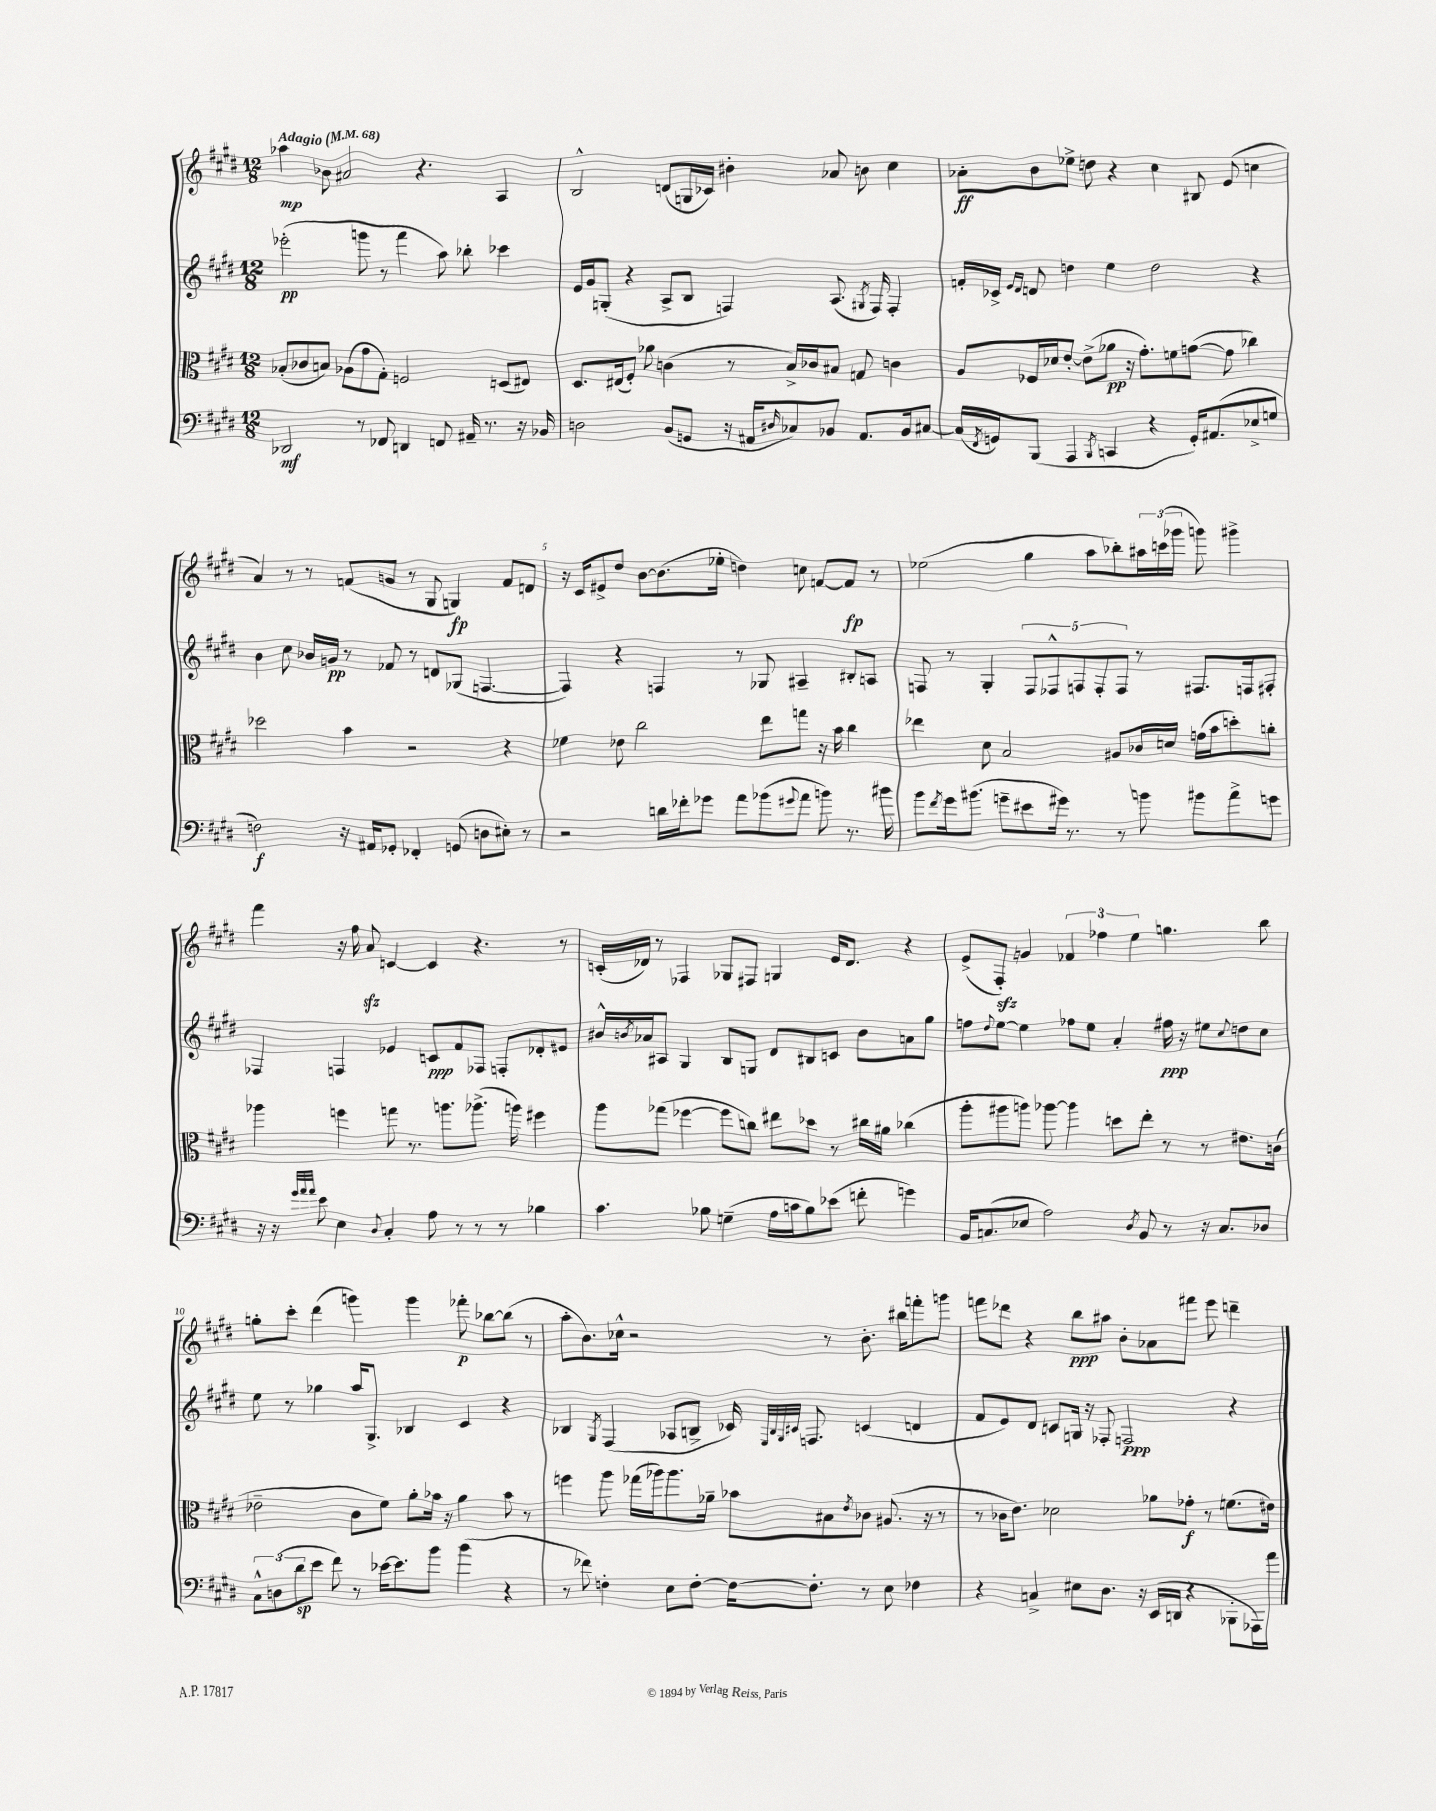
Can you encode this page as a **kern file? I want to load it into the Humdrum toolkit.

**kern	**dynam	**kern	**dynam	**kern	**dynam	**kern	**dynam
*part4	*part4	*part3	*part3	*part2	*part2	*part1	*part1
*staff4	*staff4	*staff3	*staff3	*staff2	*staff2	*staff1	*staff1
*clefF4	*	*clefC3	*	*clefG2	*	*clefG2	*
*k[f#c#g#d#]	*	*k[f#c#g#d#]	*	*k[f#c#g#d#]	*	*k[f#c#g#d#]	*
*M12/8	*	*M12/8	*	*M12/8	*	*M12/8	*
*MM68	*	*MM68	*	*MM68	*	*MM68	*
=1	=1	=1	=1	=1	=1	=1	=1
!	!	!	!	!	!	!LO:TX:a:B:t=Adagio	!
2DD-X/	mf	(8B-X'/L	.	(2eee-X'\	pp	4aa-X\	mp
.	.	8c-X/	.	.	.	.	.
.	.	8Bn/J)	.	.	.	8b-X\	.
.	.	(8A-X\L	.	.	.	2a#X/	.
8r	.	8g#\	.	8gggn\	.	.	.
8FF-X/	.	8G#'\J)	.	8r	.	.	.
4DDn/	.	2Fn/	.	4fff#\	.	.	.
.	.	.	.	.	.	4.r	.
8FFn/	.	.	.	8aa\)	.	.	.
16AA#X~/	.	.	.	8bb-X'\	.	.	.
8.r	.	.	.	.	.	.	.
.	.	(8Dn/L	.	4ccc-X\	.	4A/	.
16r	.	8E#X/J)	.	.	.	.	.
16BB-X/	.	.	.	.	.	.	.
=2	=2	=2	=2	=2	=2	=2	=2
2Dn\	.	8.D#/L	.	16e/LL	.	2B^^/	.
.	.	.	.	16g#/J	.	.	.
.	.	.	.	(8Gn'/J	.	.	.
.	.	(16E#X/k	.	.	.	.	.
.	.	8F#'/J)	.	4r	.	.	.
.	.	8a-X\	.	.	.	.	.
(8BB/L	.	(4cn\	.	8A^/L	.	(8dn/L	.
8GGn/J	.	.	.	8B/J	.	16Gn/L	.
.	.	.	.	.	.	16c-X/JJ)	.
16r	.	8r	.	4Fn/)	.	4b#X'\	.
16AA#X/KL	.	.	.	.	.	.	.
16qqD#X/	.	.	.	.	.	.	.
8C-X/)	.	16B^/LL)	.	.	.	.	.
.	.	16c-X/J	.	.	.	.	.
8BB-X/J	.	8B#X/J	.	(8.A/	.	8a-X/	.
8.AA#/L	.	8Gn/	.	.	.	8bn\	.
.	.	.	.	8qG#X/	.	.	.
.	.	.	.	16F/)	.	.	.
.	.	4cn\	.	4F'/	.	4cc#\	.
16BB-/k	.	.	.	.	.	.	.
[8C#X/J	.	.	.	.	.	.	.
=3	=3	=3	=3	=3	=3	=3	=3
(16C#/LL]	.	8A/L	.	16fn'/LL	.	8a-X'\L	ff
8qFF#/	.	.	.	.	.	.	.
16GGn/J)	.	.	.	16c-X^/JJ	.	.	.
.	.	.	.	16qqe/LL	.	.	.
.	.	.	.	16qqd#/JJ	.	.	.
(8BBB/J	.	16F-X/L	.	8dn/	.	8b\	.
.	.	16d-X/J	.	.	.	.	.
4AAA/	.	[8e'/J	.	4ddn\	.	8ee-X^\J	.
.	.	(8e^\L]	.	.	.	8ddn\	.
8qBBB/	.	.	.	.	.	.	.
4CCn/	.	8a-X\J	pp	4ee\	.	4r	.
.	.	16r	.	.	.	.	.
.	.	8.g#'\L)	.	.	.	.	.
4r	.	.	.	2dd\	.	4cc#\	.
.	.	8fn\	.	.	.	.	.
16GG'/KL)	.	([8gn\J	.	.	.	8B#X/	.
(8.AA#X/	.	.	.	.	.	.	.
.	.	8g\]	.	.	.	(8e/	.
8E-X^/	.	4cc-X\)	.	4r	.	4ccn\	.
8Gn/J	.	.	.	.	.	.	.
!!LO:LB:g=z
=4	=4	=4	=4	=4	=4	=4	=4
2Fn\)	f	2dd-X\	.	4b\	.	4a/)	.
.	.	.	.	8cc#\	.	8r	.
.	.	.	.	16b-X/LL	.	8r	.
.	.	.	.	16gn/JJ	pp	.	.
16r	.	4b\	.	8r	.	(8fn/L	.
16AA#X/KL	.	.	.	.	.	.	.
8GG-X'/J	.	.	.	8f-X/	.	8gn/J	.
4FF-X'/	.	2r	.	8r	.	8r	.
.	.	.	.	8dn/L	.	8G#/	.
(8GGn/	.	.	.	(8G-X/J	.	4Gn/)	fp
8Dn\L	.	.	.	[4.Fn/	.	.	.
8E#X'\J)	.	4r	.	.	.	8f/L	.
8r	.	.	.	.	.	8dn/J	.
=5	=5	=5	=5	=5	=5	=5	=5
2r	.	4f-X\	.	4F/])	.	16r	.
.	.	.	.	.	.	16c#/KL	.
.	.	.	.	.	.	8e#X^/	.
.	.	8e-X\	.	4r	.	8dd#/J	.
.	.	2cc#\	.	.	.	[8b\L	.
16dn\LL	.	.	.	4Fn/	.	(8.b\]	.
16f-X'\J	.	.	.	.	.	.	.
8g-X\J	.	.	.	.	.	.	.
.	.	.	.	.	.	16ee-X'\Jk	.
8a\L	.	.	.	8r	.	4ddn\)	.
(8b-X\	.	8ee\L	.	8G-X/	.	.	.
8qqg#X/	.	.	.	.	.	.	.
8a\J	.	8ggn\J	.	4A#X~/	.	8ccn\	.
8bn\)	.	16r	.	.	.	[8fn/L	.
.	.	16b\	.	.	.	.	.
8.r	.	4cc#\	.	8B#X'/L	.	8f/J]	fp
.	.	.	.	8An/J	.	8r	.
16b#X\	.	.	.	.	.	.	.
=6	=6	=6	=6	=6	=6	=6	=6
8b\L	.	4ee-X\	.	8Fn/	.	(2ee-X\	.
8qf#/	.	.	.	.	.	.	.
16g#\k	.	.	.	8r	.	.	.
(8.b#X\J	.	.	.	.	.	.	.
.	.	8d#\	.	4G#'/	.	.	.
8gn~\L	.	2B/	.	.	.	.	.
8e#X\	.	.	.	10F/L	.	4gg#\	.
.	.	.	.	10F-X^^/	.	.	.
16g#X\Jk)	.	.	.	.	.	.	.
8.r	.	.	.	.	.	.	.
.	.	.	.	10Fn/	.	.	.
.	.	.	.	.	.	8aa\L	.
.	.	.	.	10F'/	.	.	.
8r	.	8A#X/L	.	.	.	8bb-X'\)	.
.	.	.	.	10F/J	.	.	.
8bn\	.	16c-X/L	.	8r	.	24aa#X\L	.
.	.	.	.	.	.	(24cccn\	.
.	.	16dn/JJ	.	.	.	.	.
.	.	.	.	.	.	24ggg-X\JJ	.
8b#X\L	.	(16gn\LL	.	8.F#X/L	.	8gggn\)	.
.	.	16b\J	.	.	.	.	.
8a^\	.	8ddn'\)	.	.	.	4ggg#X^\	.
.	.	.	.	16Fn/k	.	.	.
8gn\J	.	8ccn'\J	.	8F#X'/J	.	.	.
!!LO:LB:g=z
=7	=7	=7	=7	=7	=7	=7	=7
16r	.	4aa-X\	.	4F-X/	.	4fff#\	.
16r	.	.	.	.	.	.	.
32qqg#/LLL	.	.	.	.	.	.	.
32qqa/	.	.	.	.	.	.	.
32qqa/JJJ	.	.	.	.	.	.	.
8e\	.	.	.	.	.	.	.
4E\	.	4ffn\	.	4Fn/	.	16r	.
.	.	.	.	.	.	16ff#\	.
.	.	.	.	.	.	8azz/	.
8qqD#/	.	.	.	.	.	.	.
4C#'/	.	8ggn\	.	4e-X/	.	[4cn/	.
.	.	8.r	.	.	.	.	.
8A\	.	.	.	8cn/L	ppp	4c/]	.
.	.	8.aan\L	.	.	.	.	.
8r	.	.	.	8f#/	.	.	.
8r	.	(8.aa-X^\J	.	8F-X/J	.	4.r	.
8r	.	.	.	8Fn'/L	.	.	.
.	.	16aan\)	.	.	.	.	.
4B-X\	.	4ff#X\	.	8d-X'/	.	.	.
.	.	.	.	8e#X/J	.	8r	.
=8	=8	=8	=8	=8	=8	=8	=8
4.c#\	.	8aa\L	.	16b#X^^/LL	.	(16cn'/LL	.
.	.	.	.	8qbn/	.	.	.
.	.	.	.	16a-X/J	.	16d-X/JJ)	.
.	.	(8gg-X\J	.	8A#X/J	.	8r	.
.	.	[4ff-X\	.	4G#/	.	4F-X/	.
8B-X\	.	.	.	.	.	.	.
(4Gn~\	.	8ff-\L]	.	8B/L	.	8G-X/L	.
.	.	8ccn\J)	.	8Gn/J	.	8F#X/J	.
16A\LL	.	8ee#X\L	.	8d#/L	.	4Gn/	.
16cn\J	.	.	.	.	.	.	.
8B-\)	.	8dd-X\J	.	8B#X/	.	.	.
(8e-X\J	.	8r	.	8cn/J	.	16e/KL	.
.	.	.	.	.	.	8.d-/J	.
8fn'\	.	16cc#X\LL	.	8b\L	.	.	.
.	.	16a#X\JJ	.	.	.	.	.
4gn\)	.	(4cc-X\	.	8an\	.	4r	.
.	.	.	.	8gg#\J	.	.	.
=9	=9	=9	=9	=9	=9	=9	=9
16BB/KL	.	8aa'\L	.	8ffn\L	.	(8e^/L	.
(8.Cn/	.	.	.	.	.	.	.
.	.	.	.	8qqdd#/	.	.	.
.	.	8aa#X\	.	[8ee\J	.	8F#zz'/J)	.
8E-X/J	.	8aan\J)	.	4ee\]	.	4gn/	.
2A\)	.	[8aa-X\	.	.	.	.	.
.	.	4aa-\]	.	8ff-X\L	.	6f-X/	.
.	.	.	.	8ee\J	.	.	.
.	.	.	.	.	.	6ff-X\	.
.	.	8ddn\L	.	4a'/	.	.	.
.	.	.	.	.	.	6ee\	.
8qD#/	.	.	.	.	.	.	.
8BB/	.	8ee'\J	.	.	.	.	.
8r	.	8r	.	16ff#X\	ppp	4.ggn\	.
.	.	.	.	16r	.	.	.
16r	.	8r	.	8ee#X\L	.	.	.
8.C/L	.	.	.	.	.	.	.
.	.	.	.	8qqcc#/	.	.	.
.	.	8.e#X\L	.	8ddn\	.	.	.
8D-X/J	.	.	.	8cc#\J	.	8bb\	.
.	.	(16cn\Jk	.	.	.	.	.
!!LO:LB:g=z
=10	=10	=10	=10	=10	=10	=10	=10
12C#^^\L	.	2e-X~\	.	8ee\	.	8ggn'\L	.
(12Dn\	.	.	.	.	.	.	.
.	.	.	.	8r	.	8ccc#'\J	.
12d#\	sp	.	.	.	.	.	.
8e\J	.	.	.	4gg-X\	.	(4ddd#\	.
8f#\)	.	.	.	.	.	.	.
8r	.	8c#\L	.	16aa/KL	.	4gggn\)	.
.	.	.	.	8.G#^/J	.	.	.
[16e-X\KL	.	8f#\J)	.	.	.	.	.
8.e-\]	.	.	.	.	.	.	.
.	.	8a'\L	.	4B-X/	.	4ggg\	.
8b\J	.	16b-X\Jk	.	.	.	.	.
.	.	16r	.	.	.	.	.
(4b\	.	4a\	.	4c#/	.	8fff-X'\	p
.	.	.	.	.	.	[8bb-X\L	.
4r	.	8b-\	.	4r	.	(8bb-\J]	.
.	.	8r	.	.	.	8r	.
=11	=11	=11	=11	=11	=11	=11	=11
8r	.	4ffn\	.	4B-X/	.	8aa'\L	.
8f-X\)	.	.	.	.	.	8.b\)	.
.	.	.	.	8qG#/	.	.	.
4Fn'\	.	8aa\	.	(4F#/	.	.	.
.	.	.	.	.	.	16cc-X^^\Jk	.
.	.	(16gg-X\LL	.	.	.	2r	.
.	.	16aa-X\J)	.	.	.	.	.
8E\L	.	8.aa-\	.	8A-X/L	.	.	.
[8F'\J	.	.	.	8Bn^/J	.	.	.
.	.	16a-X~\Jk	.	.	.	.	.
16F\KL_	.	8b-X\L	.	16c-X/)	.	.	.
.	.	.	.	32qqE/LLL	.	.	.
.	.	.	.	32qqB/	.	.	.
.	.	.	.	32qqG#/	.	.	.
.	.	.	.	32qqc#X/JJJ	.	.	.
8.F'\J]	.	.	.	8.Fn/	.	.	.
.	.	8B#X\	.	.	.	8r	.
.	.	8qe/	.	.	.	.	.
8r	.	8c-X\J	.	(4cn/	.	8.b'\	.
8E\	.	(8.A#X/	.	.	.	.	.
.	.	.	.	.	.	16bb#X\KL	.
4F-X\	.	.	.	4dn/	.	8fffn'\	.
.	.	16r	.	.	.	.	.
.	.	8r	.	.	.	8gggn\J	.
=12	=12	=12	=12	=12	=12	=12	=12
4r	.	8r	.	8f#/L	.	8fffn\L	.
.	.	16c-X\KL	.	8e/)	.	8ddd-X\J	.
.	.	8.e\J)	.	.	.	.	.
4Cn^/	.	.	.	8d#/J	.	4r	.
.	.	2d-X\	.	8cn/L	.	.	.
8E#X\L	.	.	.	16Gn/Jk	.	8bb\L	ppp
.	.	.	.	16r	.	.	.
8.D#\J	.	.	.	8F-X'/	.	8aa#X\J	.
.	.	.	.	2Fn/	ppp	8b'\L	.
16r	.	.	.	.	.	.	.
(16EE/LL	.	8a-X\L	.	.	.	8a-X\	.
16DDn/JJ	.	.	.	.	.	.	.
4r	.	8g-X'\J	f	.	.	8fff#X\J	.
.	.	8r	.	.	.	8eee\	.
8BBB-X'\L	.	(8.fn\L	.	4r	.	4dddn~\	.
16AAA-X\L)	.	.	.	.	.	.	.
16a\JJ	.	16e#X\Jk)	.	.	.	.	.
==	==	==	==	==	==	==	==
*-	*-	*-	*-	*-	*-	*-	*-
